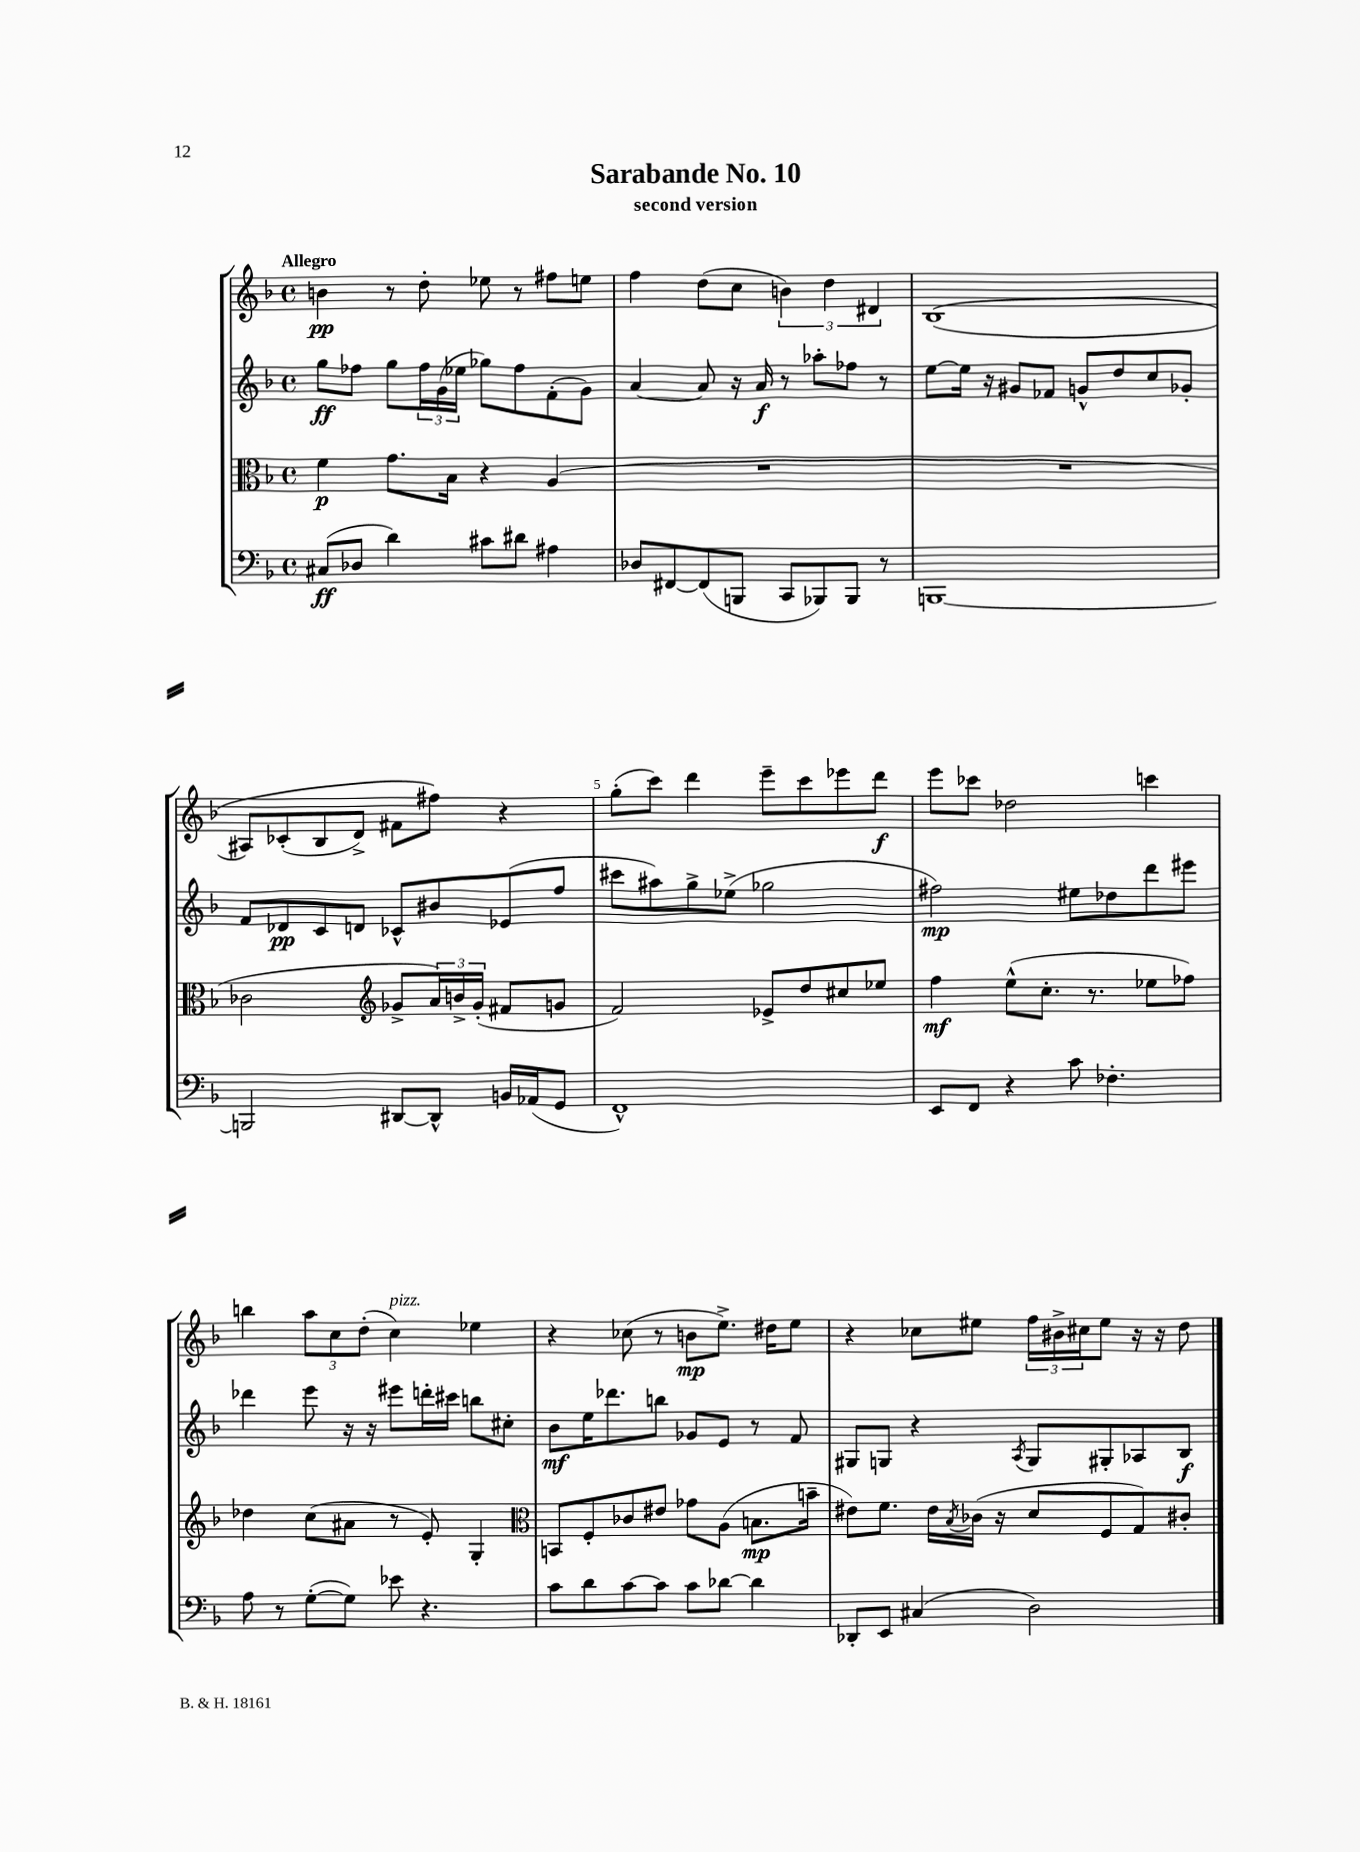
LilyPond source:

\header { title = "Sarabande No. 10" subtitle = "second version" }
<<
\new StaffGroup <<
\new Staff = "s0" {
    \clef treble \key f \major \defaultTimeSignature \time 4/4 \tempo "Allegro"
    b'4\pp r8 d''8-. ees''8 r8 fis''8 e''8 |
    f''4 d''8( c''8 \tuplet 3/2 { b'4) d''4 dis'4 } |
    bes1(\( |
    ais8) ces'8-.( bes8 d'8->) fis'8 fis''8\) r4 |
    g''8-.( c'''8) d'''4 e'''8-- c'''8 ees'''8 d'''8\f |
    e'''8 ces'''8 des''2 c'''4 |
    b''4 \tuplet 3/2 { a''8 c''8 d''8-.( } c''4^\markup { \italic "pizz." }) ees''4 |
    r4 ces''8( r8 b'8\mp e''8.->) dis''16 e''8 |
    r4 ces''8 eis''8 \tuplet 3/2 { f''16 bis'16-> cis''16 } eis''8 r16 r16 d''8 \bar "|." |
}
\new Staff = "s1" {
    \clef treble \key f \major \defaultTimeSignature \time 4/4
    g''8\ff fes''8 g''8 \tuplet 3/2 { fes''16 g'16( ees''16 } ges''8) fes''8 f'8-.( g'8) |
    a'4~ a'8 r16 a'16\f r8 aes''8-. fes''8 r8 |
    e''8~ e''16 r16 gis'8 fes'8 g'8-^ d''8 c''8 ges'8-. |
    f'8 des'8\pp c'8 d'8 ces'8-^ bis'8 ees'8( f''8 |
    cis'''8 ais''8) g''8-> ees''8->( ges''2 |
    fis''2\mp) eis''8 des''8 d'''8 eis'''8 |
    des'''4 e'''8 r16 r16 eis'''8 d'''16-. cis'''16 b''8 cis''8-. |
    bes'8\mf e''16 des'''8. b''8 ges'8 e'8 r8 f'8 |
    gis8 g8 r4 \acciaccatura { a8 } g8 gis8-. aes8 bes8\f \bar "|." |
}
\new Staff = "s2" {
    \clef alto \key f \major \defaultTimeSignature \time 4/4
    f'4\p g'8. bes16 r4 a4( |
    R1 |
    R1 |
    ces'2 \clef treble ges'8-> \tuplet 3/2 { a'16) b'16-> ges'16-.( } fis'8 g'8 |
    f'2) ees'8-> d''8 cis''8 ees''8 |
    f''4\mf e''8-^( c''8.-. r8. ees''8 fes''8) |
    des''4 c''8( ais'8 r8 e'8-.) g4-. |
    \clef alto b,8 f8-. ces'8 eis'8 ges'8 a8( b8.\mp b'16-- |
    eis'8) f'8. eis'16 \acciaccatura { bes8 } ces'16( r16 d'8 f8 g8) cis'8-. \bar "|." |
}
\new Staff = "s3" {
    \clef bass \key f \major \defaultTimeSignature \time 4/4
    cis8\ff( des8 d'4) cis'8 dis'8 ais4 |
    des8 fis,8~ fis,8( b,,8 c,8 bes,,8) bes,,8 r8 |
    b,,1~ |
    b,,2 dis,8~ dis,8-^ b,16 aes,16( g,8 |
    f,1-^) |
    e,8 f,8 r4 c'8 fes4.-. |
    a8 r8 g8~-.( g8) ees'8 r4. |
    c'8 d'8 c'8~ c'8 c'8 des'8~ des'4 |
    des,8-. e,8 cis4( d2) \bar "|." |
}
>>
>>
\layout { \context { \Score \override BarNumber.break-visibility = ##(#f #t #t) barNumberVisibility = #(every-nth-bar-number-visible 5) } }
